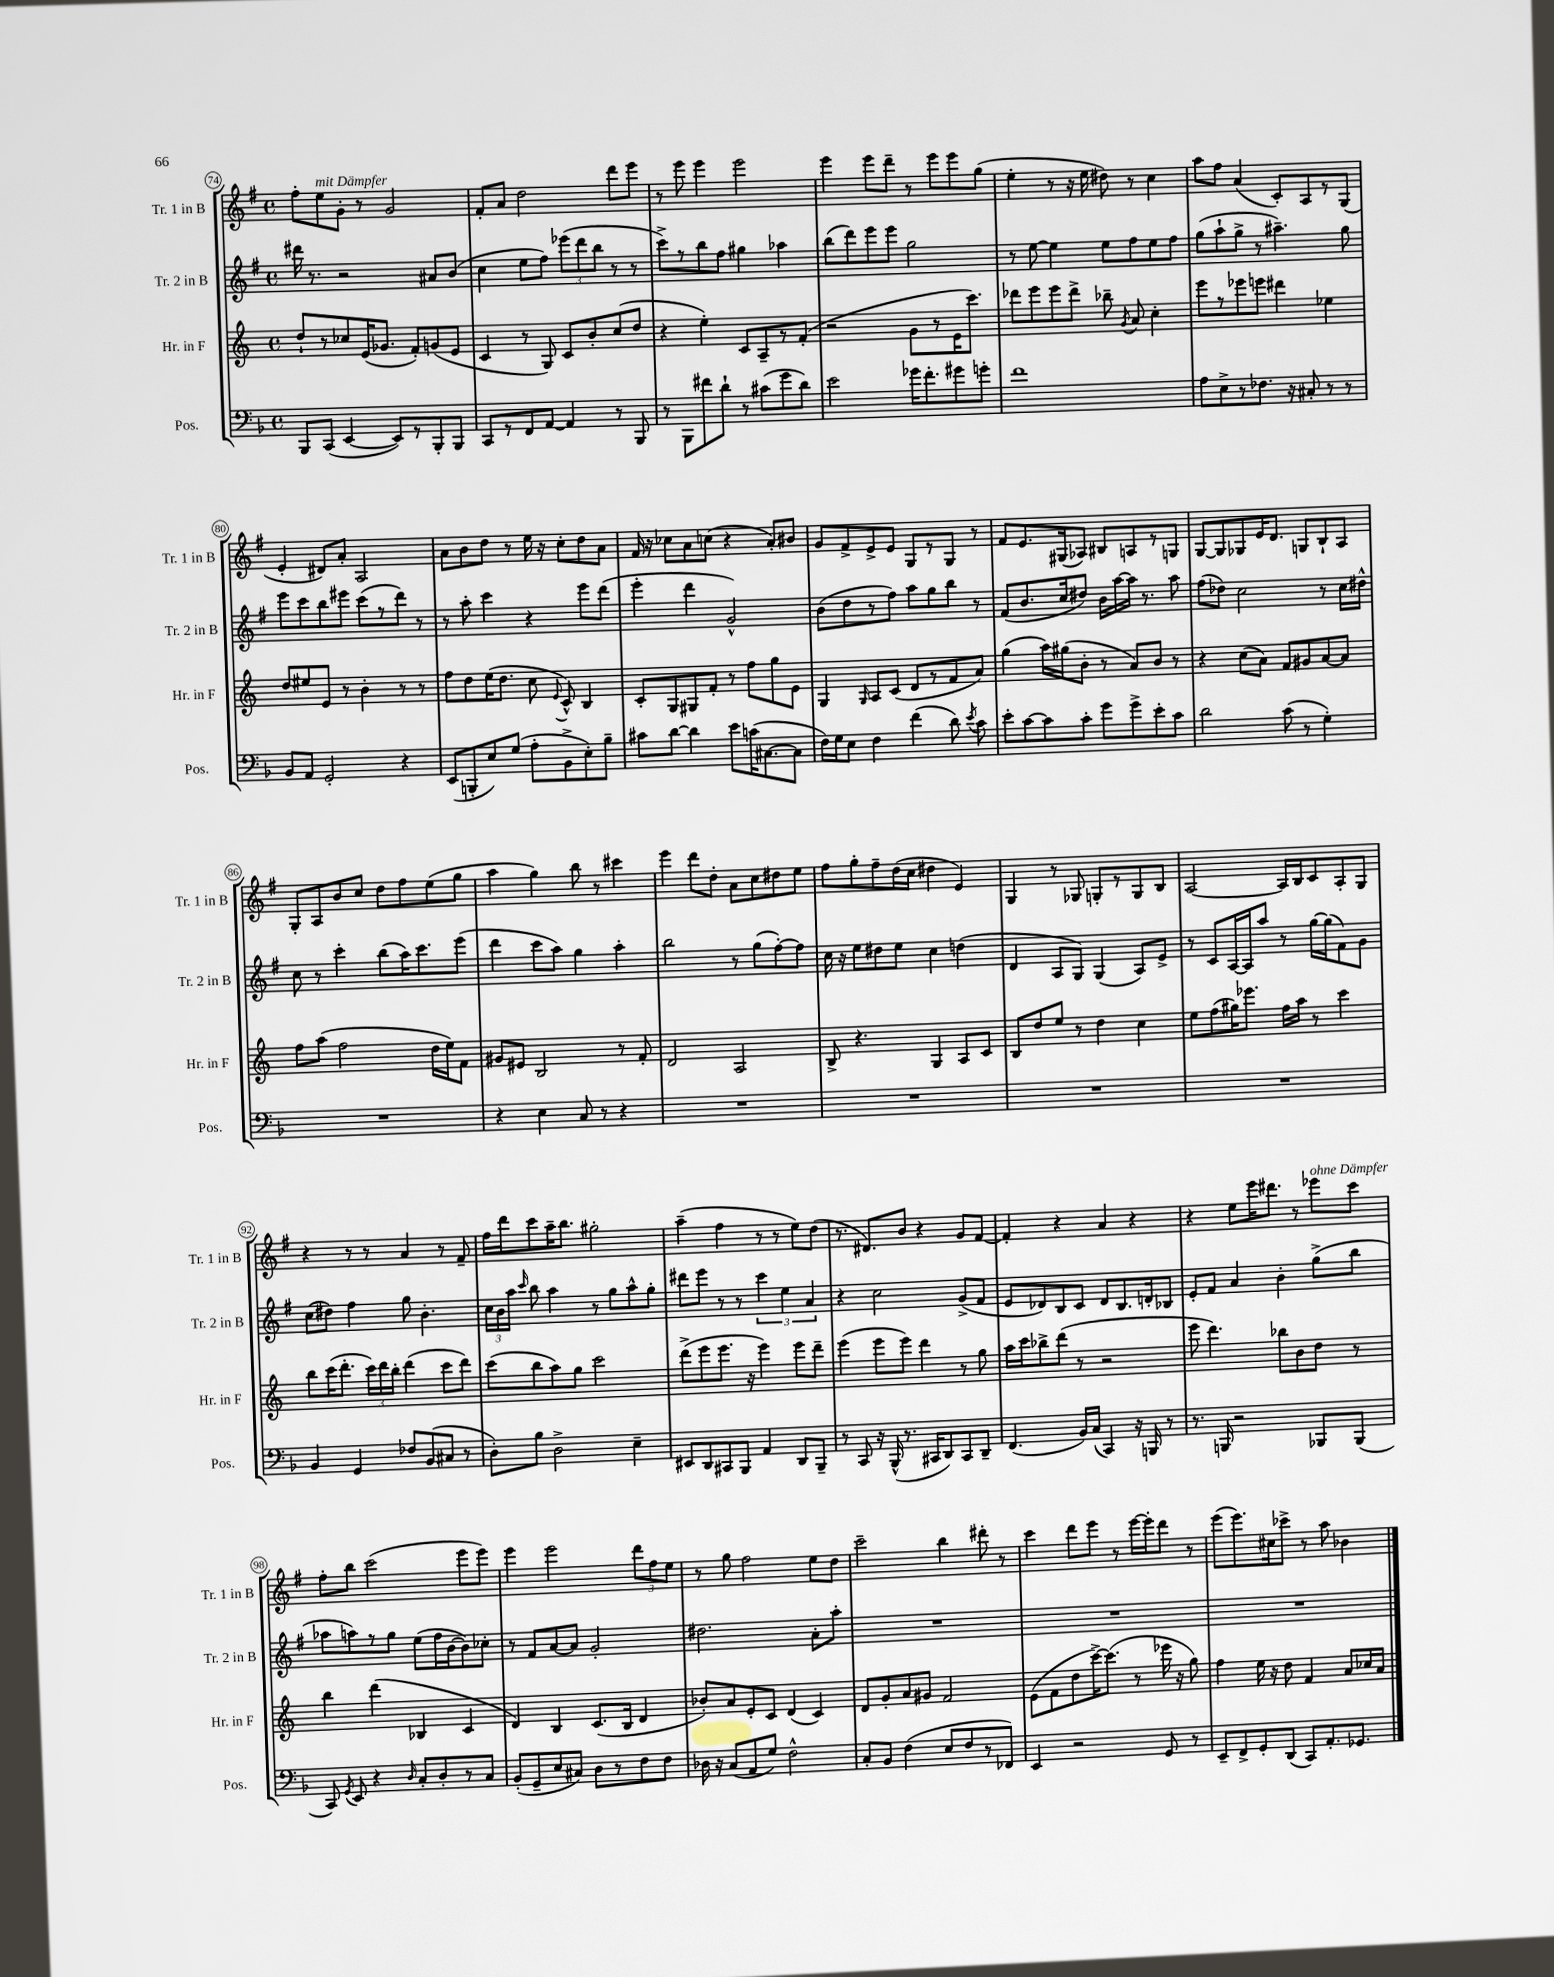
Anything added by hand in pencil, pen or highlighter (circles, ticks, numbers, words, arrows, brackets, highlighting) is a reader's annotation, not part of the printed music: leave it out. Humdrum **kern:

**kern	**kern	**kern	**kern
*staff4	*staff3	*staff2	*staff1
*clefF4	*clefG2	*clefG2	*clefG2
*k[b-]	*k[]	*k[f#]	*k[f#]
*M4/4	*M4/4	*M4/4	*M4/4
*met(c)	*met(c)	*met(c)	*met(c)
8BBB-	8dd`	16ddd#	8ff#'
.	.	8.r	.
(8CC	8r	.	8ee
[4EE	8cc-	2r	8g'
.	(16e	.	8r
.	8.g-	.	.
8EE])	.	.	2g
8r	8f')	.	.
8BBB-'	(8g	8a#	.
8BBB-	8e	(8b	.
=	=	=	=
8CC	4c	4cc	8f#'
8r	.	.	8a
8FF	8r	8ee	2dd
[8AA	8G)	8ff#)	.
4AA]	8c	(12eee-	.
.	.	12ddd	.
.	8b'	.	.
.	.	12bb	.
8r	(8cc	8r	8ddd
8BBB-	8dd	8r	8eee
=	=	=	=
8r	4r	8ccc^)	8r
8BBB-	.	8r	8eee
8f#	4ee')	8bb	4eee
8d`	.	8ff#	.
8r	8c	4gg#	2eee
(8c#	8A~	.	.
8g	8r	4aa-	.
8d)	(8f'	.	.
=	=	=	=
2e	2r	(8bb	4eee
.	.	8ddd)	.
.	.	8eee	8eee
.	.	8eee	8ddd~
16g-	8g	2gg	8r
8.f'	.	.	.
.	8r	.	8eee
8g#	16e	.	8eee
.	8.ccc)	.	.
8g'	.	.	(8gg
=	=	=	=
1f	8ddd-	8r	4ee'
.	8eee	[8ee	.
.	8eee	4ee]	8r
.	8ddd-^	.	16r
.	.	.	16ee
.	8bb-~	8ee	8dd#)
.	8qg	.	.
.	8a	8ff#	8r
.	4cc'	8ee	4cc
.	.	8ff#	.
=	=	=	=
8A	8eee	(8gg	8aa
8E^	8r	8aa`	8ff#
8r	8eee-	8gg^	(4a
8.F-	8eee	8r	.
.	4ddd#	4.aa#~)	8c')
16r	.	.	.
8C#'	.	.	8A
8r	4ee-	.	8r
8r	.	8gg	(8G
=	=	=	=
8BB-	8dd	8eee	4e'
8AA	8ee#	8ccc	.
2GG'	8e	8bb	8d#)
.	8r	8eee#	8a'
.	4b'	(8ccc	2A
.	.	8r	.
4r	8r	8ddd)	.
.	8r	8r	.
=	=	=	=
(8EE	8ff	8r	8a
8BBB'	8dd	8aa'	8b
8E)	(16ee	4ccc	8dd
.	8.dd	.	.
(8G	.	.	8r
8A'	8cc	4r	16ee
.	.	.	16r
.	8qqe	.	.
8BB-^	8c^^)	.	8cc'
8E')	4B	8eee	8dd
8B-~	.	(8ddd	8a
=	=	=	=
8c#	8c'	4eee'	16f#
.	.	.	16r
[8d	8G	.	8cc-
4d]	8G#	4ddd	8a
.	8f'	.	(8cc
8e	8r	2g^^)	4r
(16c	8ff	.	.
[8.C#	.	.	.
.	8gg	.	8a')
8C#]	8e	.	8b#
=	=	=	=
16F)	4G	(8b	8g
16G	.	.	.
8E	.	8dd	8f#^
.	16qqG	.	.
4F	8A	8r	8e^
.	(8c	8ff#)	8e
(4f	8d	8aa	8G
.	8r	8gg	8r
8d)	8f	8bb	8G
8qe	.	.	.
8c	8a)	8r	8r
=	=	=	=
8e'	(4gg	(8f#	8f#
[8c	.	8.b	8.e
8c]	16aa)	.	.
.	(16gg#	16cc	(16G#
8c'	8b'	8dd#)	8A-)
8g	8r	16b	8B#
.	.	[16aa	.
8g^	8a)	16aa]	8A
.	.	8.r	.
8e'	8b	.	8r
8c	8r	8aa	8G
=	=	=	=
2d	4r	(8ff#	[8G
.	.	8dd-)	8G]
.	(8cc	2cc	8G-
.	8a)	.	16e
.	.	.	8.d
(8c	8f	.	.
8r	8g#	.	8G
4G')	[8a	8r	8B`
.	8a]	16cc	8A
.	.	16dd#^^	.
=	=	=	=
1r	8ff	8cc	8G'
.	(8aa	8r	8A
.	2ff	4ccc'	8b
.	.	.	8cc
.	.	(8bb	8dd
.	.	16aa)	8ff#
.	.	8.ccc	.
.	16dd	.	(8ee
.	16ee)	.	.
.	8f	(8eee	8gg
=	=	=	=
4r	8g#	4ddd	4aa
.	8e#	.	.
4E	2B	8ccc	4gg)
.	.	8aa)	.
8C	.	4gg	8bb
8r	.	.	8r
4r	8r	4aa'	4ccc#
.	8f'	.	.
=	=	=	=
1r	2d	2bb	4eee
.	.	.	8ddd
.	.	.	8dd'
.	2A	8r	8a
.	.	(8gg	8cc
.	.	[8ff#')	8dd#
.	.	8ff#]	8ee
=	=	=	=
1r	8B^	16cc	8ff#
.	.	16r	.
.	4.r	8ee	8gg'
.	.	8dd#	8ff#~
.	.	8ee	(16dd
.	.	.	16cc
.	4G	4cc	4dd#
.	8A	(4dd	4e)
.	8c	.	.
=	=	=	=
1r	8B	4d	4G
.	8dd	.	.
.	8ee	8A	8r
.	8r	8G)	8G-
.	4dd	(4G	8G'
.	.	.	8r
.	4cc	8A)	8G
.	.	8e^	8B
=	=	=	=
1r	8ee	8r	[2A
.	(8ff	8c	.
.	16gg#)	[16A	.
.	8.eee-	16A]	.
.	.	8aa	.
.	16ff	8r	16A]
.	16aa	.	16B
.	8r	[16gg	8c
.	.	(16gg]	.
.	4ccc	8f#)	8A'
.	.	8g	8G
=	=	=	=
4BB-	8bb	(8cc	4r
.	(16ccc	8dd#)	.
.	8.ddd'	.	.
4GG	.	4ff#	8r
.	24ccc)	.	8r
.	24ddd	.	.
.	24bb'	.	.
8F-	(4ddd	8gg	4a
(8BB-	.	4.b'	.
8C#	8ccc	.	8r
8r	8ddd)	.	8f#~
=	=	=	=
8D')	(8ccc	24cc	16ff#
.	.	24b	.
.	.	.	16ddd
.	.	24aa	.
.	.	16qqccc	.
8B-	8bb	8bb	8ccc
2D^	8aa)	4aa	16aa~
.	.	.	8.bb
.	8gg	.	.
.	2ccc	8r	2gg#'
.	.	8gg	.
4E~	.	8aa^^	.
.	.	8gg'	.
=	=	=	=
8EE#	(8ddd^	8ddd#	(4aa~
8DD	8eee	8eee	.
8CC#	8.eee	8r	4ff#
8BBB-	.	8r	.
.	16r	.	.
4AA	4eee)	6ccc	8r
.	.	.	8r
.	.	6ee	.
8DD	8eee	.	8ee)
.	.	6a	.
8BBB-~	8ddd~	.	(8dd
=	=	=	=
8r	(4eee	4r	8.r
8CC	.	.	.
.	.	.	8.d#)
16r	8eee	2cc	.
(16BBB-^^	.	.	.
8.r	8eee)	.	8b
.	4ddd	.	4r
16CC#	.	.	.
8DD)	.	.	.
8CC#	8r	(8g^	8g
8DD~	8gg	8f#	[8f#
=	=	=	=
(4.FF	16aa	8e	4f#']
.	16ccc	.	.
.	8bb-^	8d-)	.
.	(8ddd	8B	4r
16BB-)	8r	8c	.
(16C	.	.	.
4CC)	2r	8d-	4a
.	.	8.B	.
16r	.	.	4r
16BBB	.	16d'	.
8r	.	8B-	.
=	=	=	=
8.r	8eee	8e'	4r
.	4.ddd)	8f#	.
16BBB	.	.	.
2r	.	4a	8ee
.	.	.	16eee
.	.	.	8.ddd#
.	8bb-	4b'	.
.	8b	.	8r
8BBB-	8dd	(8gg^	8eee-
(8BBB-	8r	8bb	8ccc
=	=	=	=
8CC)	4bb	8aa-	8ff#'
8qGG	.	.	.
8EE	.	8aa)	8bb
4r	(4ddd	8r	(2ccc
.	.	8gg	.
16qqD	.	.	.
8C'	4B-	(8ee	.
8D'	.	16ff#	.
.	.	[16b	.
8r	4c	8b])	8eee
8C	.	8cc-'	8eee)
=	=	=	=
(8BB-'	4d)	8r	4eee
8GG~	.	8f#	.
8E	4B	[8a	2eee
8C#)	.	8a]	.
8D	(8.c	2g'	.
8r	.	.	.
.	16B	.	.
8F	4d	.	12ddd
.	.	.	12ff#
8F	.	.	.
.	.	.	12ee
=	=	=	=
16D-	8b-')	2.dd#	8r
16r	.	.	.
(8C	8a	.	8gg
8AA	8e'	.	2ff#
8G)	8c	.	.
2F^^	(4d	.	.
.	4c)	8a'	8ee
.	.	8aa'	8dd
=	=	=	=
8C'	8d	1r	2ccc~
8BB-	8g'	.	.
(4F	8a	.	.
.	8g#	.	.
8E	2f	.	4bb
8F	.	.	.
8r	.	.	8ddd#'
8FF-)	.	.	8r
=	=	=	=
4EE	(8e	1r	4ccc
.	8f	.	.
2r	8dd	.	8ddd
.	[16ccc^)	.	8eee
.	(8.ccc]	.	.
.	.	.	8r
.	8r	.	[16eee
.	.	.	16eee']
8GG	16eee-	.	8ddd
.	16r	.	.
8r	8gg)	.	8r
=	=	=	=
8EE~	4ff	1r	(8eee
8FF^	.	.	8.eee)
8GG'	16ee	.	.
.	16r	.	16cc#
(8DD	8dd	.	8ccc-^
8CC)	4f	.	8r
8.AA'	.	.	8aa
.	8a	.	4b-
8.GG-	.	.	.
.	16cc-	.	.
.	16a	.	.
==	==	==	==
*-	*-	*-	*-
